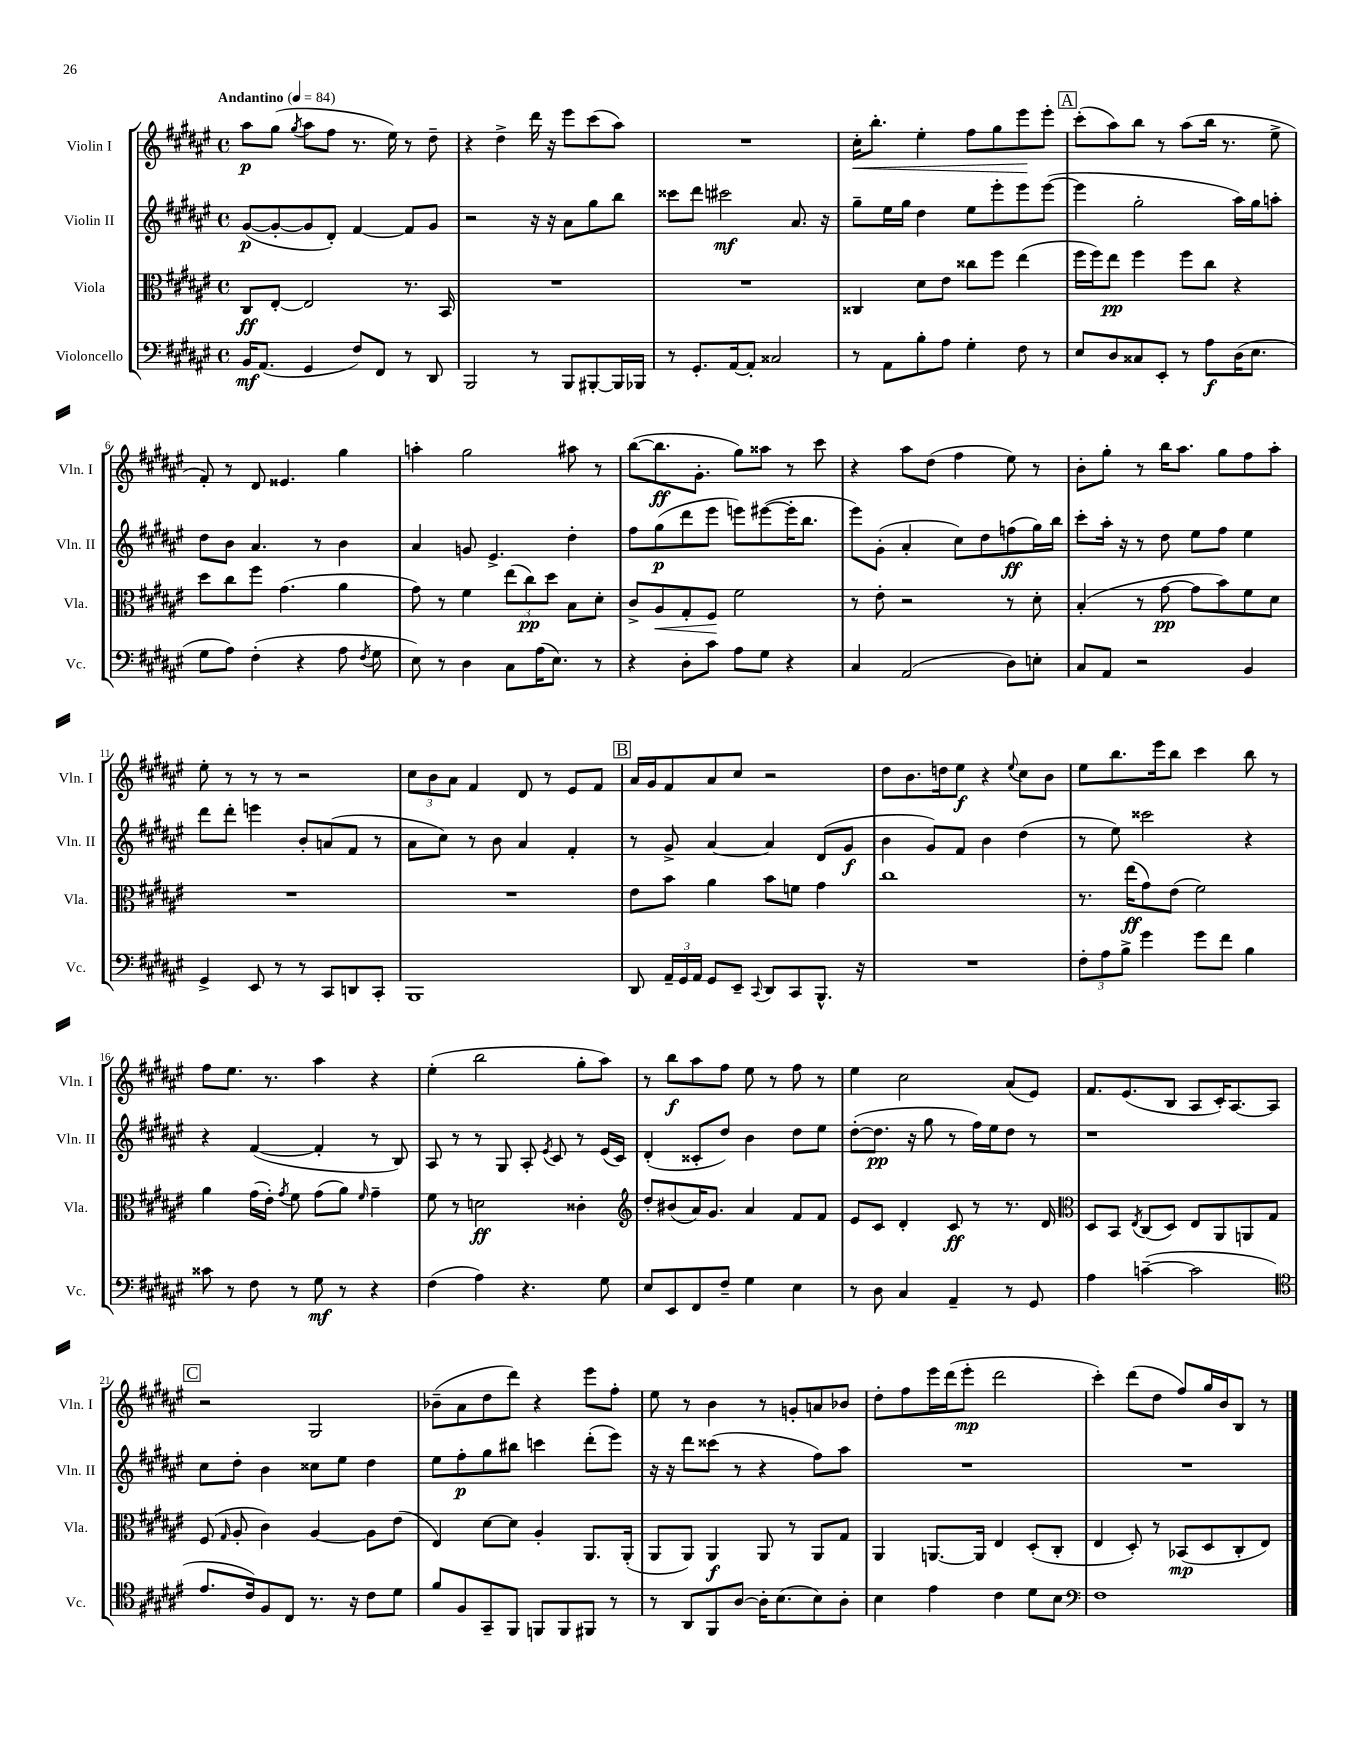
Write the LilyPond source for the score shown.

<<
\new StaffGroup <<
\new Staff = "s0" \with { instrumentName = "Violin I" shortInstrumentName = "Vln. I" } {
    \clef treble \key fis \major \defaultTimeSignature \time 4/4 \tempo "Andantino" 4 = 84
    \autoBeamOff ais''8[\p gis''8]( \acciaccatura { gis''8 } ais''8[ fis''8] r8. eis''16) r8 dis''8-- |
    r4 dis''4-> dis'''16 r16 eis'''8[ cis'''8( ais''8]) |
    R1 |
    cis''16[-.\< b''8.]-. eis''4-. fis''8[ gis''8 eis'''8\! eis'''8]-. |
    \mark \markup { \box "A" } cis'''8[-.( ais''8) b''8] r8 ais''8[( b''16] r8. eis''8-> |
    fis'8-.) r8 dis'8 eisis'4. gis''4 |
    a''4-. gis''2 ais''8 r8 |
    b''8[~( b''8.\ff gis'8.]-. gis''8[) aisis''8] r8 cis'''8 |
    r4 ais''8[ dis''8]( fis''4 eis''8) r8 |
    b'8[-. gis''8]-. r8 b''16[ ais''8.] gis''8[ fis''8 ais''8]-. |
    eis''8-. r8 r8 r8 r2 |
    \tuplet 3/2 { cis''8[ b'8 ais'8] } fis'4 dis'8 r8 eis'8[ fis'8] |
    \mark \markup { \box "B" } ais'16[ gis'16 fis'8 ais'8 cis''8] r2 |
    dis''8[ b'8. d''16 eis''8]\f r4 \appoggiatura { eis''8 } cis''8[ b'8] |
    eis''8[ b''8. eis'''16 b''8] cis'''4 b''8 r8 |
    fis''8[ eis''8.] r8. ais''4 r4 |
    eis''4-.( b''2 gis''8[-. ais''8]) |
    r8 b''8[\f ais''8 fis''8] eis''8 r8 fis''8 r8 |
    eis''4 cis''2 ais'8[( eis'8]) |
    fis'8.[ eis'8.( b8] ais8[ cis'16-.) ais8.~ ais8] |
    \mark \markup { \box "C" } r2 gis2 |
    bes'8[--( ais'8 dis''8 dis'''8]) r4 eis'''8[ fis''8]-. |
    eis''8 r8 b'4 r8 g'8[-. a'8 bes'8] |
    dis''8[-. fis''8 eis'''16 dis'''16( eis'''8]-.\mp dis'''2 |
    cis'''4-.) dis'''8[( dis''8] fis''8[) gis''16 b'16 b8] r8 \bar "|." |
}
\new Staff = "s1" \with { instrumentName = "Violin II" shortInstrumentName = "Vln. II" } {
    \clef treble \key fis \major \defaultTimeSignature \time 4/4
    \autoBeamOff gis'8[~\p( gis'8~-. gis'8 dis'8]-.) fis'4~ fis'8[ gis'8] |
    r2 r16 r16 ais'8[ gis''8 b''8] |
    cisis'''8[ dis'''8] cis'''2\mf ais'8. r16 |
    gis''8[-- eis''16 gis''16] dis''4 eis''8[ eis'''8-. eis'''8 eis'''8]~( |
    \mark \markup { \box "A" } eis'''4 gis''2-. ais''16[) gis''16 a''8]-. |
    dis''8[ b'8] ais'4. r8 b'4 |
    ais'4 g'8 eis'4.-> dis''4-. |
    fis''8[ gis''8\p( dis'''8 eis'''8] e'''8[) eis'''8~( eis'''16-. b''8.] |
    eis'''8[) gis'8]-.( ais'4-. cis''8[) dis''8 f''8\ff( gis''16) b''16] |
    cis'''8[-. ais''16]-. r16 r8 dis''8 eis''8[ fis''8] eis''4 |
    dis'''8[ dis'''8]-. e'''4 b'8[-. a'8( fis'8] r8 |
    ais'8[ cis''8]) r8 b'8 ais'4 fis'4-. |
    \mark \markup { \box "B" } r8 gis'8-> ais'4~ ais'4 dis'8[( gis'8]\f |
    b'4 gis'8[) fis'8] b'4 dis''4( |
    r8 eis''8) cisis'''2 r4 |
    r4 fis'4~( fis'4-. r8 b8) |
    ais8 r8 r8 gis8 ais8-. \acciaccatura { eis'8 } cis'8 r8 eis'16[( cis'16]) |
    dis'4-.( cisis'8[-. dis''8]) b'4 dis''8[ eis''8] |
    dis''8[~-.( dis''8.]\pp r16 gis''8 r8 fis''16[) eis''16 dis''8] r8 |
    r1 |
    \mark \markup { \box "C" } cis''8[ dis''8]-. b'4 cisis''8[ eis''8] dis''4 |
    eis''8[ fis''8-.\p gis''8 bis''8] c'''4 dis'''8[-.( eis'''8]) |
    r16 r16 dis'''8[ cisis'''8]( r8 r4 fis''8[) ais''8] |
    R1 |
    R1 \bar "|." |
}
\new Staff = "s2" \with { instrumentName = "Viola" shortInstrumentName = "Vla." } {
    \clef alto \key fis \major \defaultTimeSignature \time 4/4
    \autoBeamOff cis8[\ff eis8]~-. eis2 r8. b,16 |
    R1 |
    R1 |
    cisis4 dis'8[ eis'8] cisis''8[ fis''8] eis''4( |
    \mark \markup { \box "A" } fis''16[ fis''16) eis''8]\pp fis''4 fis''8[ cis''8] r4 |
    dis''8[ cis''8 fis''8] gis'4.( ais'4 |
    gis'8) r8 fis'4 \tuplet 3/2 { eis''8[( cis''8\pp) dis''8] } b8[ dis'8]-. |
    cis'8[-> ais8\< gis8-. fis8]\! fis'2 |
    r8 eis'8-. r2 r8 dis'8-. |
    b4-.( r8 gis'8~\pp gis'8[ b'8) fis'8 dis'8] |
    R1 |
    R1 |
    \mark \markup { \box "B" } eis'8[ b'8] ais'4 b'8[ f'8] gis'4 |
    cis''1 |
    r8. eis''16[\ff( gis'8) eis'8]( fis'2) |
    ais'4 gis'16[( eis'16]-.) \acciaccatura { gis'8 } fis'8 gis'8[( ais'8]) \grace { fis'16 } gis'4-- |
    fis'8 r8 d'2\ff cisis'4-. |
    \clef treble dis''8[-. bis'8( ais'16) gis'8.] ais'4 fis'8[ fis'8] |
    eis'8[ cis'8] dis'4-. cis'8\ff r8 r8. dis'16 |
    \clef alto dis8[ b,8] \acciaccatura { eis8 } cis8[( dis8]) eis8[ ais,8 a,8 gis8] |
    \mark \markup { \box "C" } fis8( \grace { gis16 } ais8-. cis'4) ais4~ ais8[ eis'8]( |
    eis4) dis'8[~ dis'8] ais4-. ais,8.[ ais,16]-.( |
    ais,8[ ais,8]) ais,4\f ais,8 r8 ais,8[ gis8] |
    ais,4 a,8.[~ a,16] eis4 dis8[-.( cis8]-. |
    eis4 dis8-.) r8 bes,8[\mp( dis8 cis8-. eis8]) \bar "|." |
}
\new Staff = "s3" \with { instrumentName = "Violoncello" shortInstrumentName = "Vc." } {
    \clef bass \key fis \major \defaultTimeSignature \time 4/4
    \autoBeamOff b,16[\mf ais,8.]( gis,4 fis8[) fis,8] r8 dis,8 |
    b,,2 r8 b,,8[ bis,,8~-. bis,,16 bes,,16] |
    r8 gis,8.[-. ais,16~ ais,8]-. cisis2 |
    r8 ais,8[ b8-. ais8] gis4-. fis8 r8 |
    \mark \markup { \box "A" } eis8[ dis8 cisis8 eis,8]-. r8 ais8[\f dis16( eis8.] |
    gis8[ ais8]) fis4-.( r4 ais8 \acciaccatura { fis8 } gis8 |
    eis8) r8 dis4 cis8[ ais16( eis8.]) r8 |
    r4 dis8[-. cis'8] ais8[ gis8] r4 |
    cis4 ais,2( dis8[) e8]-. |
    cis8[ ais,8] r2 b,4 |
    gis,4-> eis,8 r8 r8 cis,8[ d,8 cis,8]-. |
    b,,1 |
    \mark \markup { \box "B" } dis,8 \tuplet 3/2 { ais,16[-- gis,16 ais,16] } gis,8[ eis,8]-- \appoggiatura { cis,8 } dis,8[ cis,8 b,,8.]-^ r16 |
    R1 |
    \tuplet 3/2 { fis8[-. ais8 b8]-> } gis'4 gis'8[ fis'8] b4 |
    cisis'8 r8 fis8 r8 gis8\mf r8 r4 |
    fis4( ais4) r4. gis8 |
    eis8[ eis,8 fis,8 fis8]-- gis4 eis4 |
    r8 dis8 cis4 ais,4-- r8 gis,8 |
    ais4 c'4~--( c'2 |
    \mark \markup { \box "C" } \clef tenor eis'8.[ cis'16) fis8 cis8] r8. r16 cis'8[ dis'8] |
    fis'8[ fis8 gis,8-- fis,8] f,8[ f,8 fis,8] r8 |
    r8 ais,8[ fis,8 ais8]~ ais16[-. b8.( b8) ais8]-. |
    b4 eis'4 cis'4 dis'8[ b8] |
    \clef bass fis1 \bar "|." |
}
>>
>>
